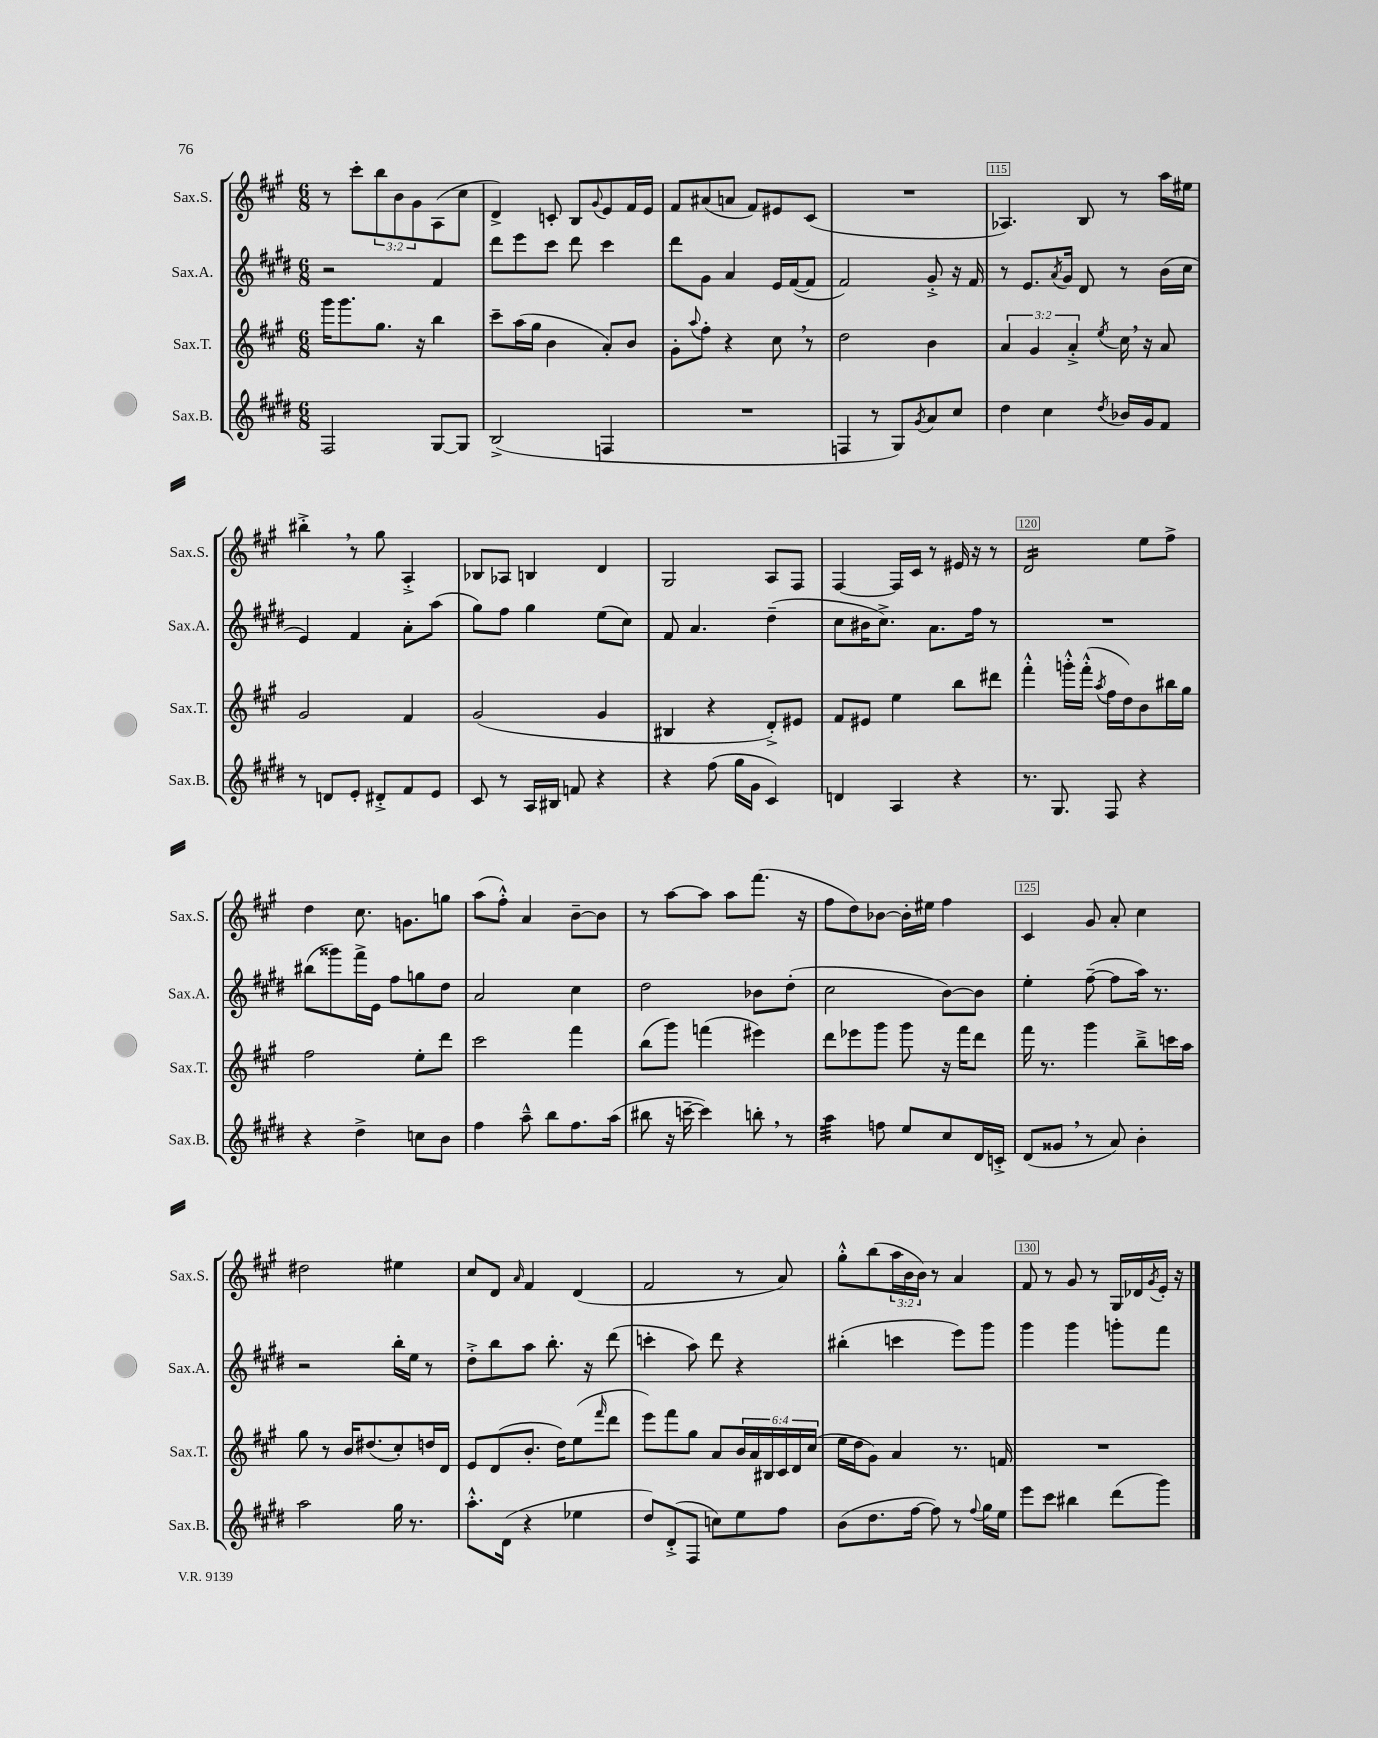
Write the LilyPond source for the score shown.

<<
\new StaffGroup <<
\new Staff = "s0" \with { instrumentName = "Sax.S." shortInstrumentName = "Sax.S." } {
    \clef treble \key a \major \numericTimeSignature \time 6/8 \override Staff.TupletNumber.text = #tuplet-number::calc-fraction-text
    r8 cis'''8-. \tuplet 3/2 { b''8 b'8 gis'8 } a8( cis''8 |
    d'4->) c'8-. b8 \appoggiatura { gis'8 } e'8 fis'16 e'16 |
    fis'8 ais'8( a'8 fis'8) eis'8 cis'8( |
    R2. |
    aes4.) b8 r8 a''16 eis''16 |
    bis''4-.-> \breathe r8 gis''8 a4-.-> |
    bes8 aes8 b4 d'4 |
    gis2 a8 fis8 |
    fis4~ fis16 cis'16 r8 eis'16 r16 r8 |
    d'2:16 e''8 fis''8-> |
    d''4 cis''8. g'8. g''8 |
    a''8( fis''8-.-^) a'4 b'8~-- b'8 |
    r8 a''8~ a''8 a''8 fis'''8.( r16 |
    fis''8 d''8) bes'8~ bes'16-. eis''16 fis''4 |
    cis'4 gis'8 a'8-. cis''4 |
    dis''2 eis''4 |
    cis''8 d'8 \grace { a'16 } fis'4 d'4( |
    fis'2 r8 a'8) |
    gis''8-.-^ b''8( \tuplet 3/2 { a''16 b'16 b'16) } r8 a'4 |
    fis'8 r8 gis'8 r8 gis16 des'16 \acciaccatura { gis'8 } e'16-. r16 \bar "|." |
}
\new Staff = "s1" \with { instrumentName = "Sax.A." shortInstrumentName = "Sax.A." } {
    \clef treble \key e \major \numericTimeSignature \time 6/8
    r2 fis'4 |
    dis'''8 e'''8 cis'''8 dis'''8 cis'''4 |
    dis'''8 gis'8 a'4 e'16 fis'16~( fis'8 |
    fis'2) gis'8-.-> r16 fis'16 |
    r8 e'8. \acciaccatura { a'8 } gis'16 dis'8 r8 b'16( cis''16 |
    e'4) fis'4 a'8-. a''8( |
    gis''8) fis''8 gis''4 e''8( cis''8) |
    fis'8 a'4. dis''4--( |
    cis''8 bis'16 cis''8.->) a'8. fis''16 r8 |
    R2. |
    bis''8( gisis'''8) fis'''16-> e'16 fis''8 g''8 dis''8 |
    a'2 cis''4 |
    dis''2 bes'8 dis''8-.( |
    cis''2 b'8~) b'8 |
    e''4-. fis''8~--( fis''8 a''16) r8. |
    r2 b''16-. e''16 r8 |
    dis''8-.-> b''8 a''8 b''8.-. r16 dis'''8( |
    c'''4-. a''8) dis'''8 r4 |
    bis''4-.( c'''4 e'''8) gis'''8 |
    gis'''4 gis'''4 g'''8-. fis'''8 \bar "|." |
}
\new Staff = "s2" \with { instrumentName = "Sax.T." shortInstrumentName = "Sax.T." } {
    \clef treble \key a \major \numericTimeSignature \time 6/8 \override Staff.TupletNumber.text = #tuplet-number::calc-fraction-text
    gis'''16 gis'''8. gis''8. r16 b''4 |
    cis'''8-- a''16( gis''16 b'4 a'8-.) b'8 |
    gis'8-. \appoggiatura { a''8 } fis''8-. r4 cis''8 \breathe r8 |
    d''2 b'4 |
    \tuplet 3/2 { a'4 gis'4 a'4-.-> } \acciaccatura { e''8 } cis''16 \breathe r16 a'8 |
    gis'2 fis'4 |
    gis'2( gis'4 |
    bis4 r4 d'8-.->) eis'8 |
    fis'8 eis'8 e''4 b''8 dis'''8 |
    fis'''4-.-^ g'''16-.-^ fis'''16-.-^( \acciaccatura { a''8 } fis''16 d''16) b'8 bis''16 gis''16 |
    fis''2 e''8-. d'''8 |
    cis'''2 fis'''4 |
    b''8( gis'''8) f'''4( eis'''4) |
    d'''8 ees'''8 gis'''8 gis'''8 r16 fis'''16 d'''8 |
    fis'''16 r8. gis'''4 b''8---> c'''16 a''16 |
    gis''8 r8 b'16 dis''8.( cis''8-.) d''16 d'16 |
    e'8 d'8( b'8.-. d''16) e''8( \grace { fis'''16 } d'''8 |
    e'''8) fis'''8 gis''8 a'8 \tuplet 6/4 { b'16 a'16 bis16 cis'16 d'16 cis''16( } |
    e''16 d''16 gis'8) a'4 r8. f'16 |
    R2. \bar "|." |
}
\new Staff = "s3" \with { instrumentName = "Sax.B." shortInstrumentName = "Sax.B." } {
    \clef treble \key e \major \numericTimeSignature \time 6/8
    fis2 gis8~ gis8 |
    b2->( f4 |
    R2. |
    f4 r8 gis8) \acciaccatura { gis'8 } a'8 cis''8 |
    dis''4 cis''4 \acciaccatura { dis''8 } bes'16 gis'16 fis'8 |
    r8 d'8 e'8-. dis'8-.-> fis'8 e'8 |
    cis'8 r8 a16 bis16 f'8 r4 |
    r4 fis''8( gis''16 gis'16 cis'4) |
    d'4 a4 r4 |
    r8. gis8. fis8 r4 |
    r4 dis''4-> c''8 b'8 |
    fis''4 a''8---^ b''8 fis''8. a''16( |
    bis''8 r16 c'''16~-- c'''4) b''8-. \breathe r8 |
    a''4:32 f''8 e''8 cis''8 dis'16 c'16-.-> |
    dis'8( gisis'8 \breathe r8 a'8) b'4-. |
    a''2 gis''16 r8. |
    a''8.-.-^ dis'16( r4 ees''4 |
    dis''8) dis'8-.->( fis8 c''8) e''8 fis''8 |
    b'8( dis''8. fis''16~ fis''8) r8 \appoggiatura { fis''8 } gis''16 e''16 |
    e'''8 cis'''8 bis''4 dis'''8( gis'''8) \bar "|." |
}
>>
>>
\layout { \context { \Score currentBarNumber = #111 \override BarNumber.break-visibility = ##(#f #t #t) barNumberVisibility = #(every-nth-bar-number-visible 5) \override BarNumber.stencil = #(make-stencil-boxer 0.1 0.3 ly:text-interface::print) } }
